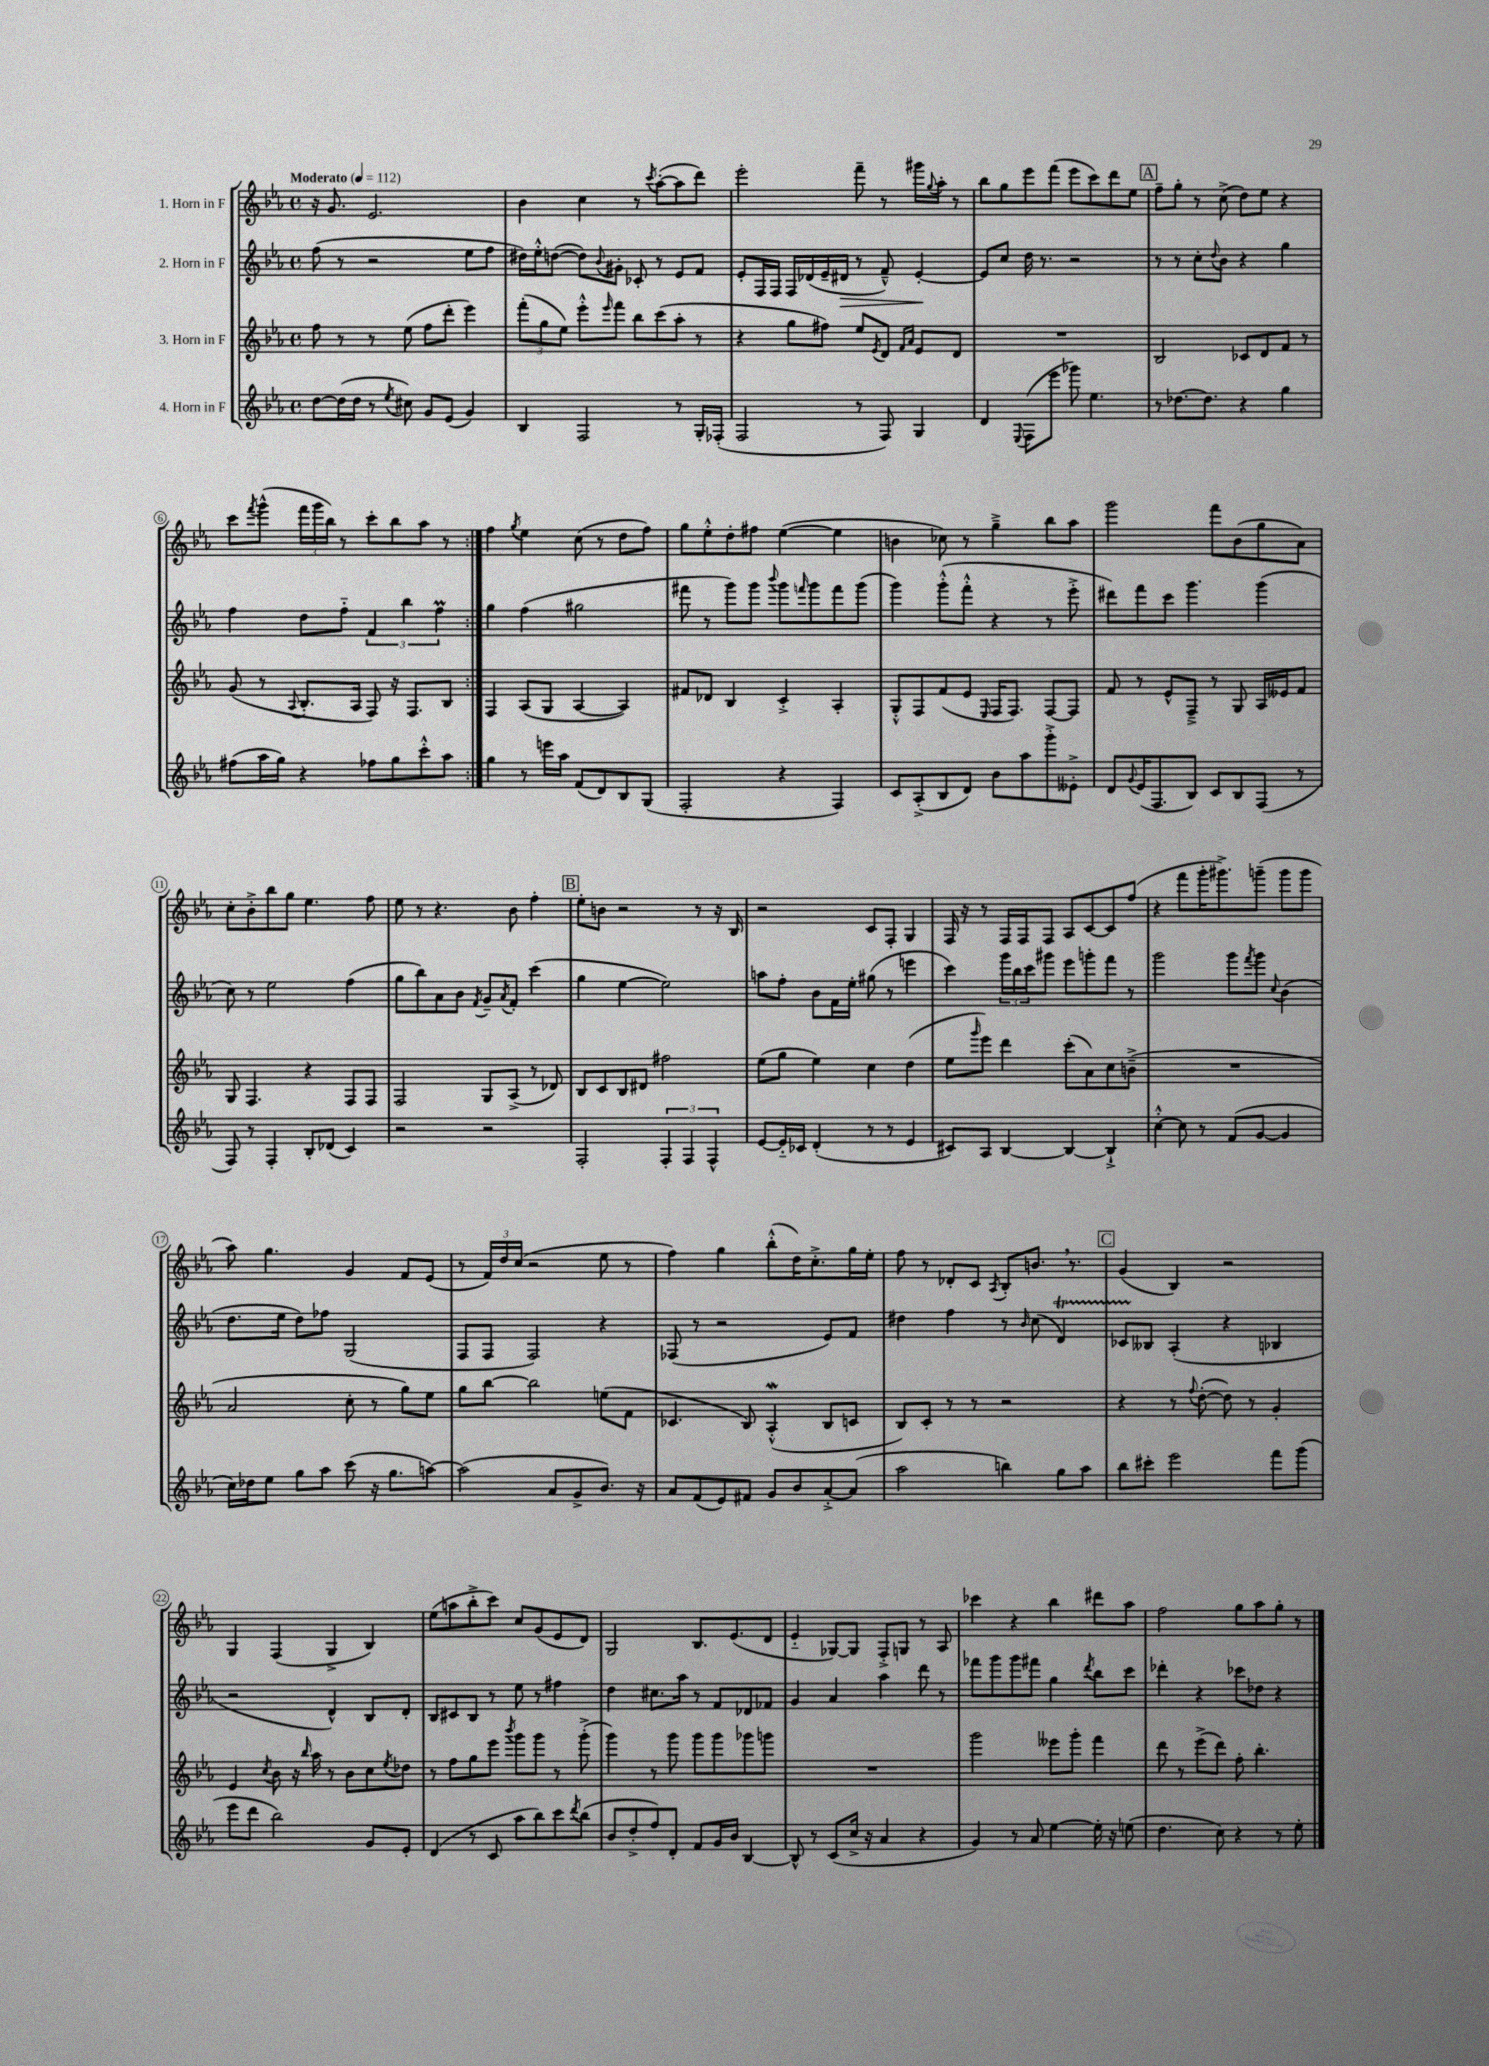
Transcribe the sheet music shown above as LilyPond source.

<<
\new StaffGroup <<
\new Staff = "s0" \with { instrumentName = "1. Horn in F" } {
    \clef treble \key ees \major \defaultTimeSignature \time 4/4 \tempo "Moderato" 4 = 112
    \repeat volta 2 { r16 g'8. ees'2. |
    bes'4 c''4 r8 \acciaccatura { c'''8 } aes''8~-.( aes''8 d'''8) |
    ees'''2-. f'''8-- r8 gis'''16 \appoggiatura { g''8 } aes''16-. r8 |
    bes''8 g''8 ees'''8 f'''8( ees'''8 c'''8) d'''8 ees''8 |
    \mark \markup { \box "A" } f''8-- g''8-. r8 c''8->( d''8) ees''8 r4 |
    c'''8 \acciaccatura { f'''8 } g'''8-^( \tuplet 3/2 { f'''16 g'''16 bes''16) } r8 c'''8-. bes''8 aes''8 r8 | }
    f''4 \acciaccatura { g''8 } ees''4 c''8( r8 d''8 f''8) |
    g''8 ees''8-.-^ d''8-. fis''8 ees''4~( ees''4 |
    b'4 ces''8) r8 g''4---> bes''8 aes''8 |
    g'''2 f'''8 bes'8( g''8 aes'8) |
    c''8-. bes'8-.-> bes''8 g''8 ees''4. f''8 |
    ees''8 r8 r4. bes'8 f''4-. |
    \mark \markup { \box "B" } ees''8-. b'8 r2 r8 r16 bes16 |
    r2 c'8 f8-. g4 |
    f16 r16 r8 f16 f16 f8 aes8 c'8~ c'8 f''8( |
    r4 f'''8 g'''16-. gis'''8.->) g'''8--( g'''8 g'''8 |
    aes''8) g''4. g'4 f'8 ees'8( |
    r8 \tuplet 3/2 { f'16) d''16 c''16( } r2 ees''8 r8 |
    f''4) g''4 bes''8-.-^( d''16) c''8.-.-> g''16 ees''16-. |
    f''8 r8 des'8-. c'8 \acciaccatura { aes8 } bes8-. b'8. \breathe r8. |
    \mark \markup { \box "C" } g'4( bes4) r2 |
    g4 f4( g4-> bes4) |
    ees''8( a''8 bes''8-.-> c'''8) c''8 g'8( ees'8 d'8) |
    g2 bes8. ees'8.( d'8 |
    ees'4-_ ges8~) ges8 f8-.-> g8 r8 aes8 |
    ces'''4 r4 bes''4 dis'''8 aes''8 |
    f''2 g''8 aes''8 g''8-. r8 \bar "|." |
}
\new Staff = "s1" \with { instrumentName = "2. Horn in F" } {
    \clef treble \key ees \major \defaultTimeSignature \time 4/4
    \repeat volta 2 { f''8( r8 r2 ees''8 f''8 |
    dis''16) ees''16-.-^ d''8~( d''8) \appoggiatura { bes'8 } gis'8-. ces'8-. r8 ees'8 f'8 |
    ees'8-. f16 f16 f16 des'16( ees'16-- dis'16\> r8 f'8---^) ees'4~-.\! |
    ees'8 c''8 d''16 r8. r2 |
    \mark \markup { \box "A" } r8 r8 c''8-. \appoggiatura { d''8 } bes'8 r4 g''4 |
    f''4 d''8 f''8-_ \tuplet 3/2 { f'4 bes''4 f''4\prall } | }
    g''4 f''4( gis''2 |
    fis'''8 r8 g'''8) g'''8 \appoggiatura { bes'''8 } g'''8 \grace { f'''16 } g'''8 f'''8 g'''8( |
    g'''4) g'''8-.-^( f'''8-.-^ r4 r8 ees'''8-.-> |
    dis'''8) f'''8 c'''8 g'''4. g'''4( |
    c''8) r8 ees''2 f''4( |
    g''8 bes''8) aes'8 bes'8 \acciaccatura { f'8 } g'8-- \acciaccatura { aes'8 } f'8-. c'''4( |
    \mark \markup { \box "B" } g''4 ees''4~ ees''2) |
    a''8 f''8-. bes'8 f'16 ees''16-. gis''8( r8 e'''4 |
    c'''4) \tuplet 3/2 { g'''16 bes''16 c'''16 } gis'''8 ees'''8 g'''8-. f'''8 r8 |
    g'''2 g'''8 \acciaccatura { f'''8 } g'''8 \appoggiatura { c''8 } bes'4( |
    d''8. ees''16 d''8) fes''8 g2( |
    f8 f8 f2) r4 |
    fes8( r8 r2 ees'8) f'8 |
    dis''4 f''4 r8 \grace { bes'16 } c''8( d'4\startTrillSpan) |
    \mark \markup { \box "C" } ces'8 beses8\stopTrillSpan aes4-.( r4 bes4 |
    r2 d'4-^) bes8 d'8-. |
    bes8 cis'8 bes8 r8 ees''8 r8 fis''4 |
    d''4 cis''8. aes''16 r8 f'8 des'8 fes'8 |
    g'4 aes'4 aes''4 d'''8 r8 |
    fes'''8 g'''8 g'''8 fis'''8 g''4 \acciaccatura { d'''8 } bes''8 c'''8 |
    des'''4-. r4 ces'''8 des''8 r4 \bar "|." |
}
\new Staff = "s2" \with { instrumentName = "3. Horn in F" } {
    \clef treble \key ees \major \defaultTimeSignature \time 4/4
    \repeat volta 2 { f''8 r8 r8 ees''8( f''8 d'''8-. ees'''4) |
    \tuplet 3/2 { f'''8-.( g''8 ees''8) } ees'''8-.-^ \grace { ees'''16 } f'''8 bes''8 c'''8( aes''8-. r8 |
    r4 g''8 fis''8) ees''8 \acciaccatura { ees'8 } d'8 \grace { f'16 aes'16 } ees'8 d'8 |
    R1 |
    \mark \markup { \box "A" } bes2 ces'8 d'8 f'8 r8 |
    g'8( r8 \appoggiatura { aes8 } bes8.-. aes16 f8) r16 f8. bes8 | }
    f4 aes8( g8 aes4~ aes4) |
    fis'8 des'8 bes4 c'4-.-> aes4-. |
    g8-.-^ f8 f'8( ees'8 \grace { ees16 } f16 f8.) f8~ f8 |
    f'8 r8 ees'8-^ f8---> r8 g8 aes16 eeses'16 f'8 |
    g8 f4. r4 f8 f8 |
    f2 g8 aes8->( r8 des'8) |
    \mark \markup { \box "B" } bes8 c'8 bes8 dis'8 fis''2 |
    ees''8( g''8 ees''4) c''4 d''4( |
    ees''8 \grace { g'''16 } ees'''8) d'''4 c'''8-.( aes'8) c''8 b'8--->( |
    R1 |
    aes'2 c''8-. r8 g''8) ees''8 |
    g''8 bes''8~ bes''2 e''8( f'8 |
    ces'4. bes8) aes4-.-^\mordent( bes8 c'8 |
    bes8) c'8-. r8 r8 r2 |
    \mark \markup { \box "C" } r4 r8 \appoggiatura { f''8 } d''8~-.( d''8) r8 g'4-. |
    ees'4 \acciaccatura { c''8 } bes'8 r16 \grace { bes''16 } aes''16 r8 bes'8 c''8 \acciaccatura { ees''8 } des''8 |
    r8 f''8 g''8 ees'''8 \acciaccatura { bes'''8 } g'''8 g'''8 r8 g'''8-.->( |
    g'''4) r8 g'''8 g'''8 g'''8 ges'''8 g'''8 |
    R1 |
    g'''2 eeses'''8 g'''8-. f'''4 |
    d'''8 r8 ees'''8->( d'''8) f''8-. bes''4.-. \bar "|." |
}
\new Staff = "s3" \with { instrumentName = "4. Horn in F" } {
    \clef treble \key ees \major \defaultTimeSignature \time 4/4
    \repeat volta 2 { d''8~ d''16( d''16 r8 \acciaccatura { ees''8 } cis''8) g'8 ees'8( g'4) |
    bes4 f2 r8 g16-. fes16-.( |
    f2 r8 f8) g4 |
    d'4 \appoggiatura { ees8 } f8( ees'''8 ges'''8) ees''4. |
    \mark \markup { \box "A" } r8 des''8.~ des''8. r4 g''4 |
    fis''8( aes''16 g''16) r4 fes''8 g''8 c'''8-.-^ aes''8 | }
    g''4 r8 e'''16 aes''16 f'8( d'8) bes8 g8( |
    f2-. r4 f4) |
    c'8 aes8-.->( bes8 d'8) bes'8 aes''8 g'''8-.-> eeses'8-.-> |
    d'8 \appoggiatura { g'8 } ees'16( f8. bes8) c'8 bes8 f8( r8 |
    f8) r8 f4-. bes8-. des'8( c'4) |
    r2 r2 |
    \mark \markup { \box "B" } f2-. \tuplet 3/2 { f4-. f4 f4-^ } |
    ees'8~ ees'16-_ ces'16 d'4-.( r8 r8 ees'4 |
    cis'8) aes8 bes4~ bes4~ bes4-!-> |
    c''4~-.-^ c''8 r8 f'8( g'8~ g'4 |
    c''16) des''16 ees''8 g''8 aes''8 c'''8( r16 g''8. a''8~) |
    a''2( aes'8 g'8-> bes'8.) r16 |
    aes'8 f'8( ees'8) fis'8 g'8 bes'8 aes'8~-.-> aes'8( |
    aes''2 b''4) g''8 aes''8 |
    \mark \markup { \box "C" } bes''8 cis'''8-. ees'''2 f'''8 g'''8( |
    ees'''8 d'''8 bes''2) g'8 ees'8-. |
    d'4( r8 c'8 aes''8 bes''8) c'''8 \acciaccatura { d'''8 } bes''8( |
    bes'8 d''8-.-> f''8) d'8-. f'8 g'16 bes'16 bes4~ |
    bes8-^ r8 c'8( c''16-> r16 aes'4 r4 |
    g'4) r8 aes'8 ees''4~ ees''16-. r16 e''8( |
    d''4. c''8) r4 r8 ees''8-. \bar "|." |
}
>>
>>
\layout { \context { \Score \override BarNumber.stencil = #(make-stencil-circler 0.1 0.3 ly:text-interface::print) } }
